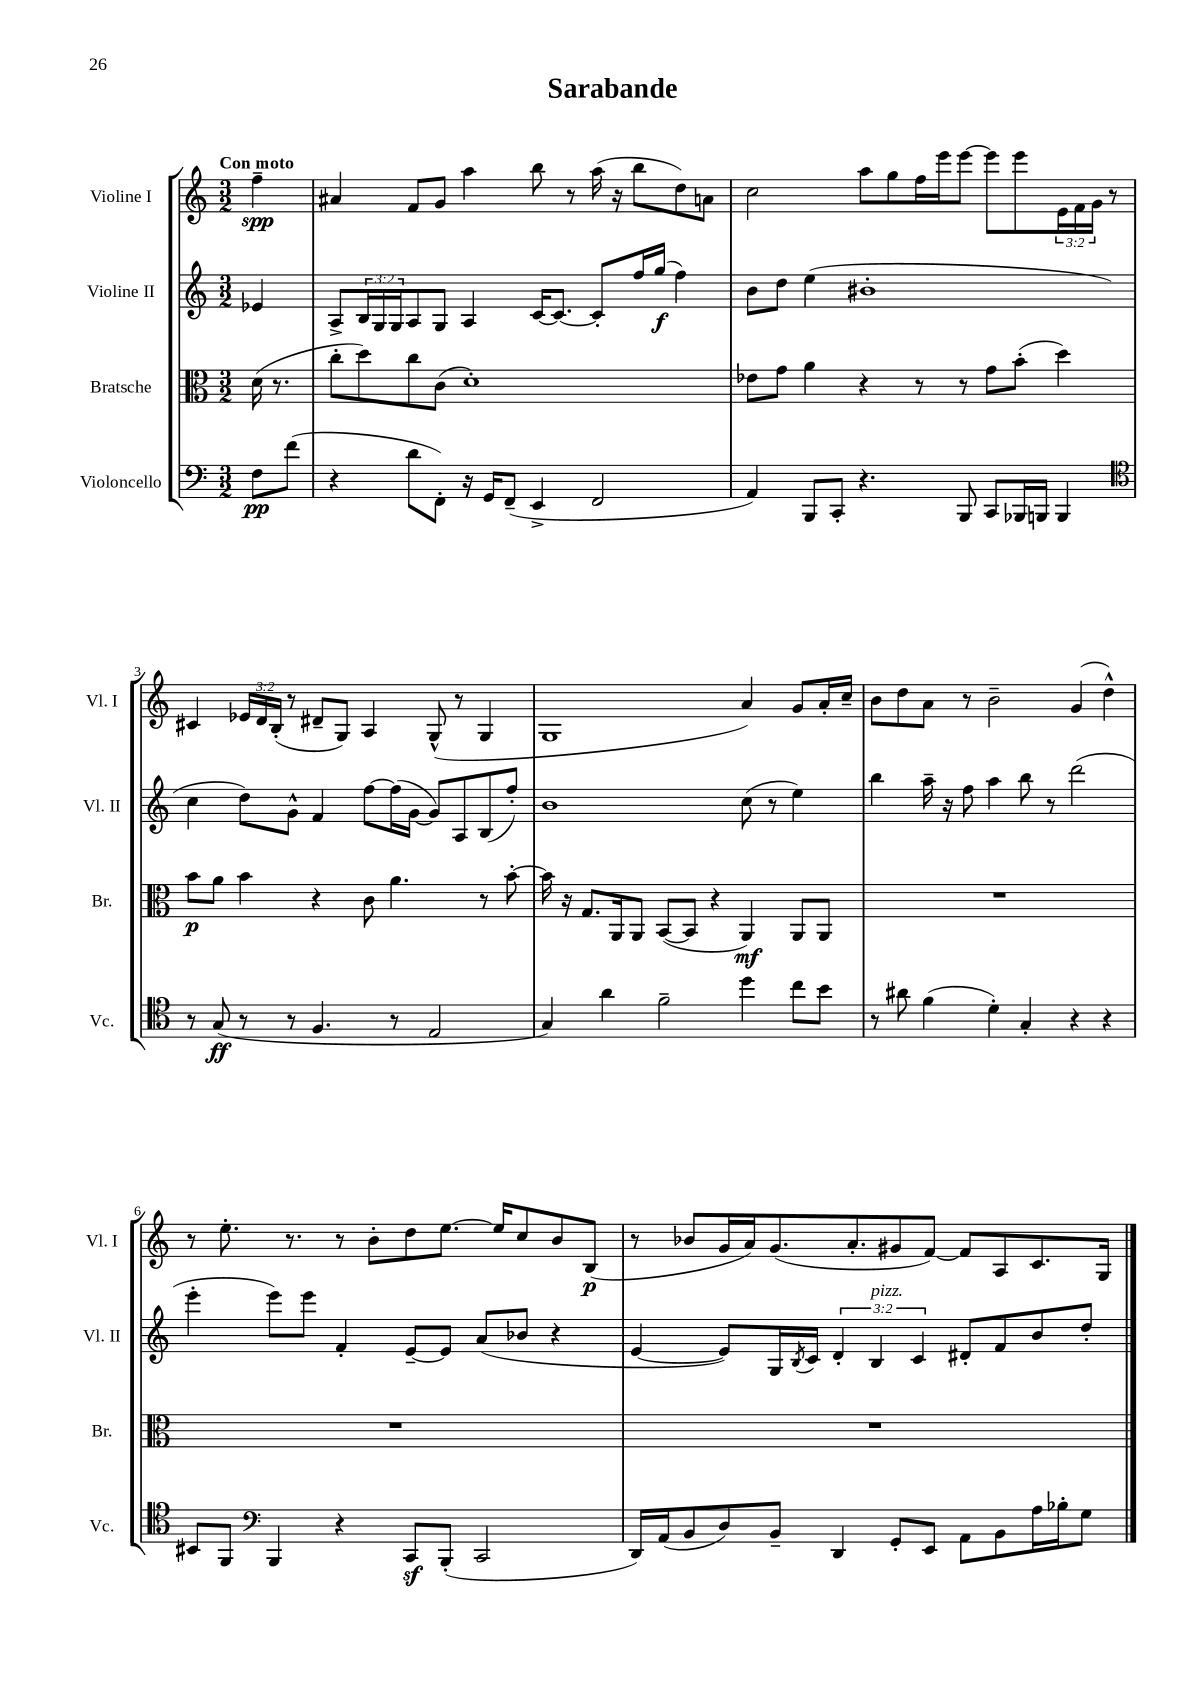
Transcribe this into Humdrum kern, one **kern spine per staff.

**kern	**kern	**kern	**kern
*staff4	*staff3	*staff2	*staff1
*clefF4	*clefC3	*clefG2	*clefG2
*k[]	*k[]	*k[]	*k[]
*M3/2	*M3/2	*M3/2	*M3/2
8F\L	(16d\	4e-/	4ff~\
.	8.r	.	.
(8f\J	.	.	.
=	=	=	=
4r	8cc'\L	8A^/L	4a#/
.	8dd\)	24B/L	.
.	.	24G/	.
.	.	24G/J	.
8d\L	8cc\	8A/	8f/L
8FF'\J)	(8c\J	8G/J	8g/J
16r	1d')	4A/	4aa\
16GG/LK	.	.	.
(8FF~/J	.	.	.
4EE^/	.	[16c/LK	8bb\
.	.	8.c/_J	.
.	.	.	8r
2FF/	.	8c'/]L	(16aa\
.	.	.	16r
.	.	16ff/L	8bb\L
.	.	(16gg/JJ	.
.	.	4ff\)	8dd\)
.	.	.	8a\J
=	=	=	=
4AA/)	8e-\L	8b\L	2cc\
.	8g\J	8dd\J	.
8BBB/L	4a\	(4ee\	.
8CC'/J	.	.	.
4.r	4r	1b#'	8aa\L
.	.	.	8gg\
.	8r	.	16ff\L
.	.	.	16eee\J
8BBB/	8r	.	[8eee\J
8CC/L	8g\L	.	8eee\]L
16BBB-/L	(8b'\J	.	8eee\
16BBB/JJ	.	.	.
4BBB/	4dd\)	.	24e\L
.	.	.	24f\
.	.	.	24g\JJ
.	.	.	8r
=	=	=	=
*clefC4	*	*	*
8r	8b\L	4cc\	4c#/
(8G/	8a\J	.	.
8r	4b\	8dd\L)	24e-/LL
.	.	.	24d/
.	.	.	(24B'/JJ
8r	.	8g^^\J	8r
4.F/	4r	4f/	8d#~/L
.	.	.	8G/J)
.	8c\	[8ff\L	4A/
8r	4.a\	(16ff\]L	.
.	.	[16g\JJ	.
2E/	.	8g/]L)	(8G^^/
.	.	8A/	8r
.	8r	(8B/	4G/
.	[8b'\	8ff'/J)	.
=	=	=	=
4G/)	16b\]	1b	1G
.	16r	.	.
.	8.G/L	.	.
4a\	.	.	.
.	16AA/k	.	.
.	8AA/J	.	.
2f~\	([8BB/L	.	.
.	8BB/]J	.	.
.	4r	.	.
4dd\	4AA/)	(8cc\	4a/)
.	.	8r	.
8cc\L	8AA/L	4ee\)	8g/L
8b\J	8AA/J	.	16a'/L
.	.	.	16cc~/JJ
=	=	=	=
8r	1.r	4bb\	8b\L
8a#\	.	.	8dd\
(4f\	.	16aa~\	8a\J
.	.	16r	.
.	.	8ff\	8r
4d'\)	.	4aa\	2b~\
4G'/	.	8bb\	.
.	.	8r	.
4r	.	(2ddd\	(4g/
4r	.	.	4dd^^\)
=	=	=	=
8BB#/L	1.r	4eee'\	8r
8FF/J	.	.	8.ee'\
*clefF4	*	*	*
4BBB/	.	8eee\L)	.
.	.	.	8.r
.	.	8eee\J	.
4r	.	4f'/	8r
.	.	.	8b'\L
8CC/L	.	[8e~/L	8dd\
(8BBB'/J	.	8e/]J	[8.ee\J
2CC/	.	(8a/L	.
.	.	.	16ee/]LK
.	.	8b-/J	8cc/
.	.	4r	8b/
.	.	.	(8B/J
=	=	=	=
16DD/LL)	1.r	[4e/	8r
(16AA/J	.	.	.
8BB/	.	.	8b-/L
8D/)	.	8e/]L)	16g/L
.	.	.	16a/J)
8BB~/J	.	16G/L	(8.g/
.	.	8qB/	.
.	.	16c/JJ	.
4DD/	.	6d'/	.
.	.	.	8.a'/
.	.	6B/	.
8GG'/L	.	.	8g#/
.	.	6c/	.
8EE/J	.	.	[8f/J)
8AA\L	.	8d#'/L	8f/]L
8BB\	.	8f/	8A/
16A\L	.	8b/	8.c/
16B-'\J	.	.	.
8G\J	.	8dd'/J	.
.	.	.	16G/Jk
==	==	==	==
*-	*-	*-	*-
